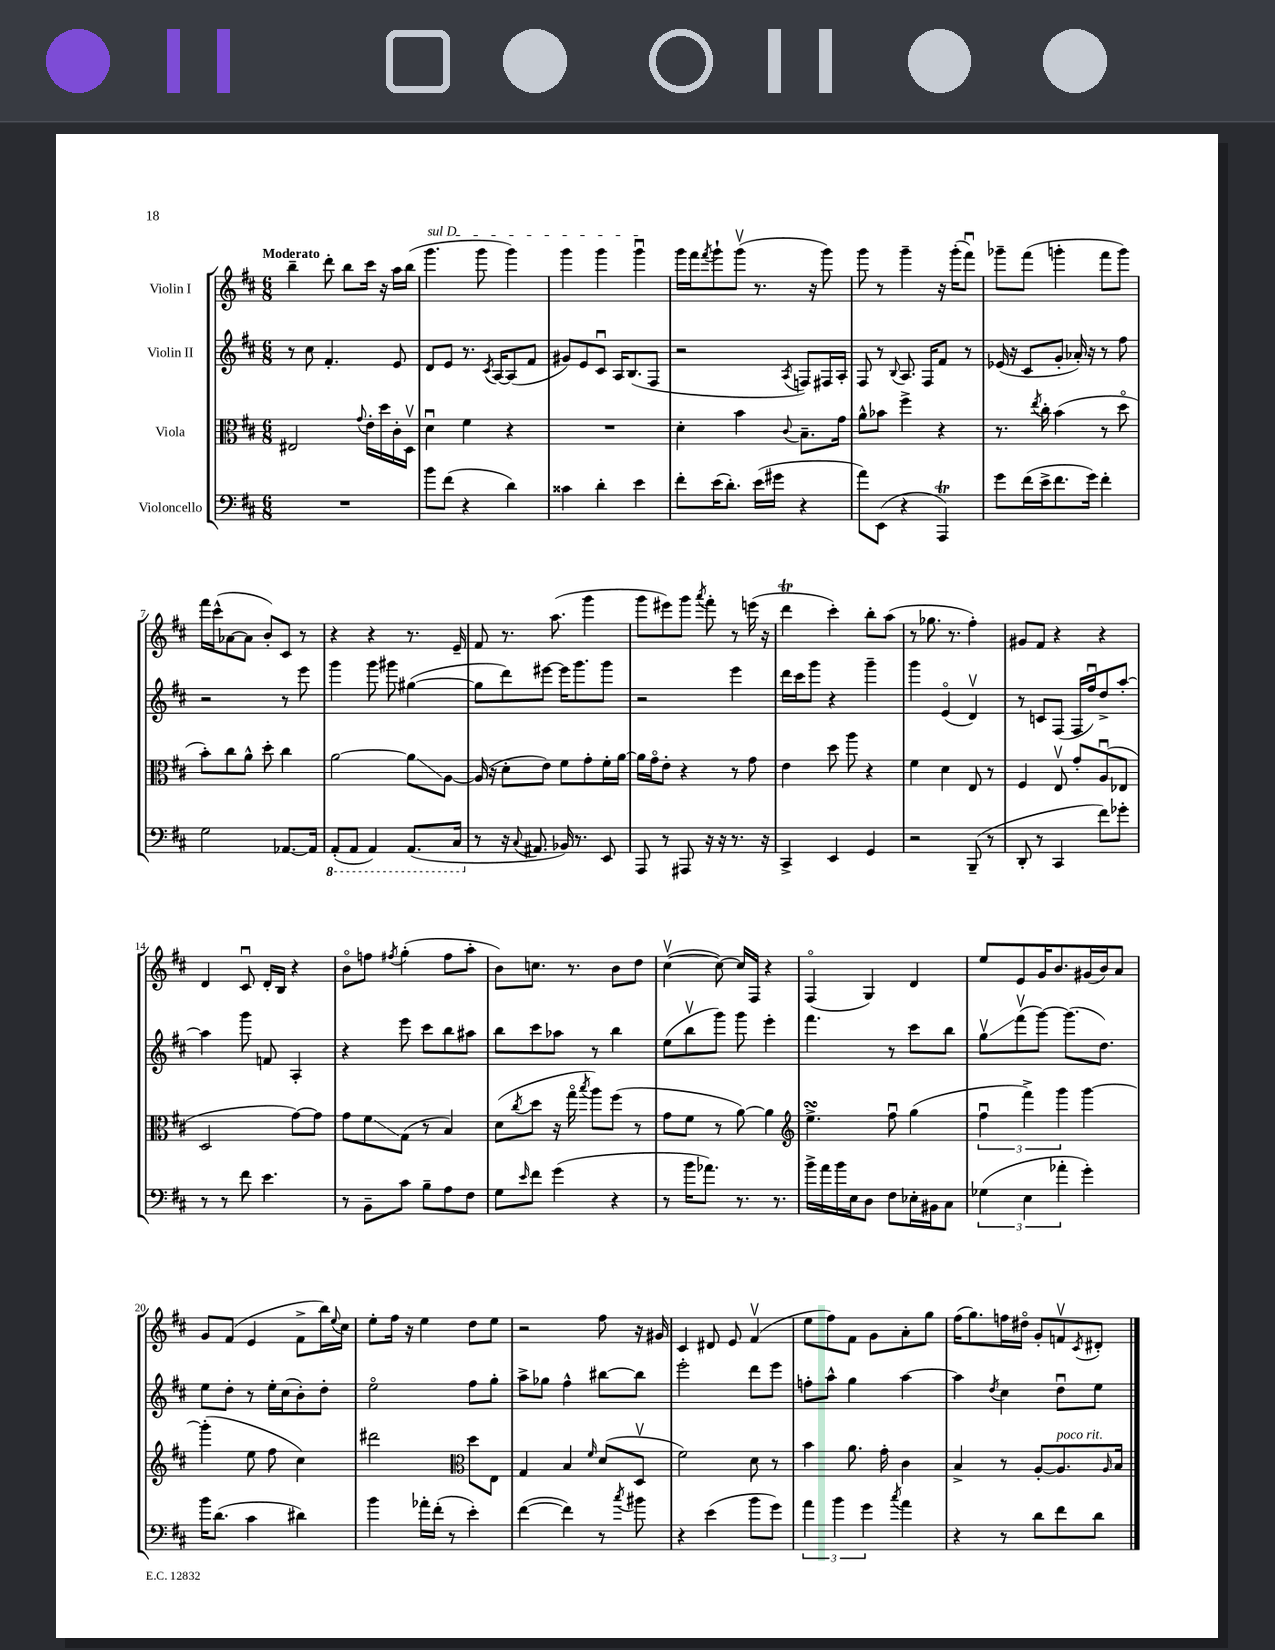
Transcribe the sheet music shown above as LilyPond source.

<<
\new StaffGroup <<
\new Staff = "s0" \with { instrumentName = "Violin I" } {
    \clef treble \key d \major \numericTimeSignature \time 6/8 \tempo "Moderato"
    b''4-- d'''8-. b''8 cis'''16 r16 a''16 b''16( |
    \once \override TextSpanner.bound-details.left.text = \markup { \italic "sul D" } g'''4.\startTextSpan g'''8 g'''4) |
    g'''4 g'''4 g'''4\downbow\stopTextSpan |
    g'''16 fis'''16 \acciaccatura { fis'''8 } g'''8-! g'''8\upbow( r8. r16 g'''8) |
    g'''8 r8 g'''4-- r16 g'''16-.( fis'''8\downbow) |
    ges'''8-- fis'''8( g'''4-. fis'''8 g'''8) |
    fis'''16 cis'''16-^( aes'8~ aes'8 b'8-.) cis'8 r8 |
    r4 r4 r8. e'16-- |
    fis'8 r8. a''8.( g'''4 |
    g'''8 eis'''8) g'''8 \acciaccatura { a'''8 } fis'''8-. r8 e'''16( r16 |
    d'''4\trill cis'''4-.) b''8-. a''8( |
    r8 ges''8. r8. fis''4-.) |
    gis'8 fis'8 r4 r4 |
    d'4 cis'8\downbow d'16-. b16 r4 |
    b'8\flageolet f''8 \acciaccatura { fis''8 } g''4-.( fis''8 a''8-. |
    b'8) c''8. r8. b'8 d''8 |
    cis''4~\upbow( cis''8~) cis''16 fis16 r4 |
    fis4\flageolet( g4) d'4 |
    e''8 e'8 g'16 b'8. gis'16( b'16) a'8 |
    g'8 fis'8( e'4 fis'8-> b''16) \appoggiatura { e''8 } cis''16 |
    e''8-. fis''16 r16 e''4 d''8 e''8 |
    r2 fis''8 r16 gis'16 |
    cis'4 dis'8 e'8 fis'4\upbow( |
    e''8 fis''8) fis'8 g'8 a'8-. g''8 |
    fis''16( g''8.) f''16 dis''16\flageolet g'8-. f'8\upbow \acciaccatura { cis'8 } dis'8-. \bar "|." |
}
\new Staff = "s1" \with { instrumentName = "Violin II" } {
    \clef treble \key d \major \numericTimeSignature \time 6/8
    r8 cis''8 fis'4.-. e'8 |
    d'8 e'8 r8. \acciaccatura { cis'8 } a16~ a8( fis'8 |
    gis'8) e'8 cis'8\downbow a16 b8.( fis8 |
    r2 \acciaccatura { a8 } f8) fis16 a16-. |
    fis8 r8 \appoggiatura { b8 } a8. fis16 fis'8 r8 |
    ees'16( r16 cis'8 g'8-. aes'16-.) r16 r8 fis''8 |
    r2 r8 e'''8 |
    g'''4 g'''8 gis'''8 gis''4~( |
    gis''8 d'''8) eis'''8~ eis'''16 g'''8. g'''8 |
    r2 e'''4 |
    d'''16 cis'''16 g'''8 r4 g'''4-- |
    g'''4 e'4\flageolet( d'4\upbow) |
    r8 c'8 fis8( fis16 fis''16\downbow) d''8-> a''8~-. |
    a''4 g'''8 f'8 a4-. |
    r4 e'''8 cis'''8 b''8 ais''8 |
    b''8 cis'''8 aes''8 r8 b''4 |
    e''8( b''8\upbow g'''8) g'''8 e'''4-. |
    fis'''4. r8 cis'''8 b''8 |
    g''8\upbow\glissando fis'''8\upbow( g'''8~) g'''8.( d''8.) |
    e''8 d''8-. r8 e''16-. cis''16( b'8-.) d''8-. |
    e''2\flageolet fis''8 g''8-. |
    a''8-> ges''8 fis''4-^ bis''8~ bis''8 |
    e'''2-. d'''8 e'''8 |
    f''8-. a''8-^ g''4 a''4~ |
    a''4 \acciaccatura { d''8 } cis''4 d''8\downbow e''8 \bar "|." |
}
\new Staff = "s2" \with { instrumentName = "Viola" } {
    \clef alto \key d \major \numericTimeSignature \time 6/8
    eis2 \appoggiatura { g'8 } e'16-. d''16 cis'16-. d16\upbow |
    d'4\downbow fis'4 r4 |
    R2. |
    d'4-. b'4 \appoggiatura { cis'8 } b8.-- g'16 |
    a'8-^ bes'8 fis''4-> r4 |
    r8. \acciaccatura { e''8 } cis''16-. b'4( r8 d''8\flageolet |
    b'8-.) cis''8 a'8-^ d''8-. cis''4 |
    a'2~ a'8\glissando a8~ |
    a16( r16 d'8-. e'8) fis'8 g'8-. fis'16-. a'16~ |
    a'16 g'16\flageolet e'8-. r4 r8 g'8 |
    e'4 d''8 a''8 r4 |
    fis'4 d'4 e8 r8 |
    fis4 e8\upbow g'8-. a8\downbow( ees8 |
    d2 g'8~) g'8 |
    g'8 fis'8\glissando g8( r8 b4) |
    d'8( \acciaccatura { cis''8 } d''8 r16 g''16\flageolet \acciaccatura { b''8 } a''8) fis''8( r8 |
    g'8 fis'8 r8 a'8~) a'4 |
    \clef treble e''4.->\turn fis''8\downbow g''4( |
    \tuplet 3/2 { fis''4\downbow fis'''4->) g'''4 } g'''4~ |
    g'''4-.( e''8 fis''8 cis''4) |
    dis'''2 \clef alto d''8 e8 |
    g4 b4 \grace { fis'16 } d'8( d8\upbow |
    fis'2) d'8 r8 |
    b'4 a'8. g'16-. cis'4 |
    b4-> r8 a8~-. a8.^\markup { \italic "poco rit." } \grace { a16 } b16 \bar "|." |
}
\new Staff = "s3" \with { instrumentName = "Violoncello" } {
    \clef bass \key d \major \numericTimeSignature \time 6/8
    R2. |
    b'8 fis'8( r4 d'4) |
    cisis'4 d'4-. e'4 |
    fis'8-. e'16( d'8.-.) e'16( gis'16 r4 |
    a'8) e,8( r4 a,,4\trill) |
    g'8 fis'16( e'16-> fis'8. g'16) fis'4-. |
    g2 aes,8.~ aes,16 |
    \ottava #-1 a,,8-.( a,,8 a,,4) a,,8.( cis,16 \ottava #0 |
    r8 r16 \appoggiatura { cis8 } ais,8. bes,16) r8. e,8 |
    a,,8 r8 ais,,8 r16 r16 r8. r16 |
    cis,4-> e,4 g,4 |
    r2 b,,8--( r8 |
    d,8-. r8 cis,4 fis'8) ges'8-. |
    r8 r8 fis'8 e'4. |
    r8 b,8-- cis'8 b8-- a8 fis8 |
    g8 \grace { e'16 } fis'8 g'4( r4 |
    r8 b'16 aes'8.) r8. r8. |
    b'16-> a'16 b'16 e16 d8 fis8 ees16-. bis,16 cis8 |
    \tuplet 3/2 { ges4( e4 aes'4-. } g'4-.) |
    b'16 d'8.( cis'4 dis'4) |
    b'4 aes'16-. fis'16-.( r8 e'4-.) |
    fis'4~( fis'4) r8 \acciaccatura { cis''8 } bis'8 |
    r4 e'4( b'8 g'8) |
    \tuplet 3/2 { a'4 b'4 g'4 } \acciaccatura { cis''8 } a'4 |
    r4 r8 d'8 fis'8 d'8 \bar "|." |
}
>>
>>
